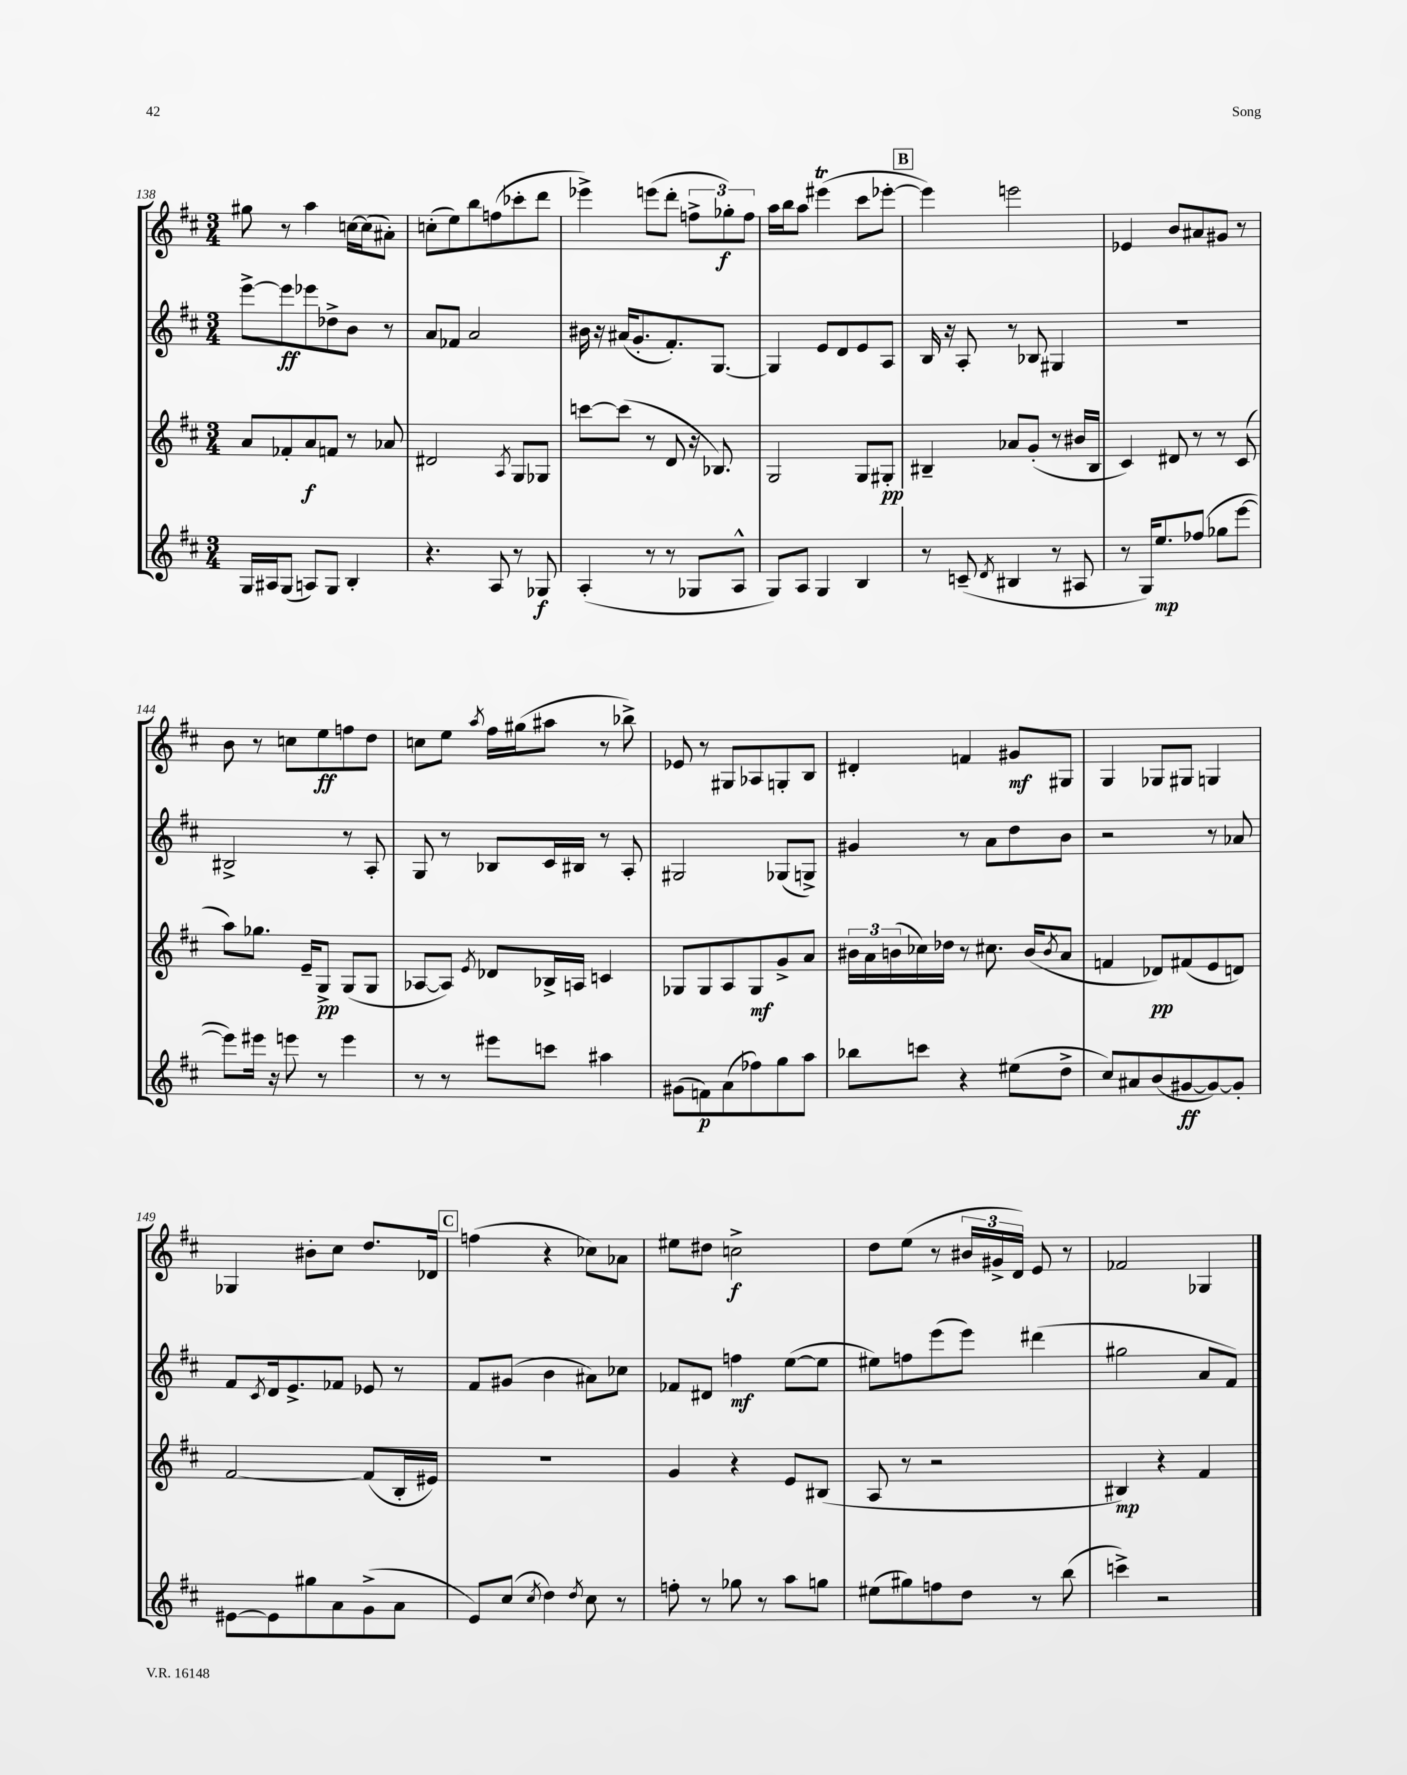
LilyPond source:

<<
\new StaffGroup <<
\new Staff = "s0" {
    \clef treble \key d \major \numericTimeSignature \time 3/4
    gis''8 r8 a''4 c''16~ c''16( ais'8-.) |
    c''8-.( e''8) b''8 f''8( ces'''8-. d'''8 |
    ees'''4->) e'''8( d'''8-. \tuplet 3/2 { f''8-> ges''8-.\f) f''8 } |
    a''16 b''16 a''8 eis'''4\trill( cis'''8 ees'''8~-. |
    \mark \markup { \box "B" } ees'''4) e'''2 |
    ees'4 b'8 ais'8 gis'8 r8 |
    b'8 r8 c''8 e''8\ff f''8 d''8 |
    c''8 e''8 \acciaccatura { a''8 } fis''16 gis''16( ais''8 r8 bes''8->) |
    ees'8 r8 gis8 aes8 g8-. b8 |
    dis'4-. f'4 gis'8\mf gis8 |
    g4 ges8 gis8 g4 |
    ges4 bis'8-. cis''8 d''8. des'16 |
    \mark \markup { \box "C" } f''4( r4 ces''8) aes'8 |
    eis''8 dis''8 c''2->\f |
    d''8 e''8( r8 \tuplet 3/2 { bis'16 gis'16-> d'16) } e'8 r8 |
    fes'2 ges4 \bar "|." |
}
\new Staff = "s1" {
    \clef treble \key d \major \numericTimeSignature \time 3/4
    e'''8~-> e'''8\ff ees'''8 des''8-> b'8 r8 |
    a'8 fes'8 a'2 |
    bis'16 r16 ais'16( g'8.-. fis'8.-.) g8.~ |
    g4 e'8 d'8 e'8 a8 |
    \mark \markup { \box "B" } b16 r16 a8-. r8 bes8 gis4 |
    R2. |
    bis2-> r8 a8-. |
    g8 r8 bes8 cis'16 bis16 r8 a8-. |
    gis2 ges8( g8->) |
    gis'4 r8 a'8 d''8 b'8 |
    r2 r8 aes'8 |
    fis'8 \acciaccatura { cis'8 } d'16 e'8.-> fes'8 ees'8 r8 |
    \mark \markup { \box "C" } fis'8 gis'8( b'4 ais'8) ces''8 |
    fes'8 dis'8 f''4\mf e''8~( e''8 |
    eis''8) f''8 e'''8( e'''8) dis'''4( |
    gis''2 a'8 fis'8) \bar "|." |
}
\new Staff = "s2" {
    \clef treble \key d \major \numericTimeSignature \time 3/4
    a'8 fes'8-. a'8\f f'8 r8 aes'8 |
    dis'2 \acciaccatura { a8 } g8 ges8 |
    c'''8~ c'''8( r8 d'8 r16 bes8.) |
    g2 g8 gis8-.\pp |
    \mark \markup { \box "B" } bis4-- aes'8 g'8-.( r8 bis'16 bis16 |
    cis'4) dis'8 r8 r8 cis'8( |
    a''8) ges''8. e'16-- g8->\pp g8( g8 |
    aes8~ aes8) \acciaccatura { e'8 } des'8 bes16-> a16 c'4 |
    ges8 ges8 a8 ges8\mf g'8-> a'8 |
    \tuplet 3/2 { bis'16 a'16 b'16( } ces''16) des''16 r8 cis''8. b'16( \acciaccatura { b'8 } a'8 |
    f'4 des'8\pp) fis'8( e'8 d'8) |
    fis'2~ fis'8( b16-. eis'16) |
    \mark \markup { \box "C" } R2. |
    g'4 r4 e'8 bis8( |
    a8 r8 r2 |
    bis4\mp) r4 fis'4 \bar "|." |
}
\new Staff = "s3" {
    \clef treble \key d \major \numericTimeSignature \time 3/4
    g16 ais16 g8( a8) g8 b4-. |
    r4. a8 r8 ges8\f |
    a4-.( r8 r8 ges8 a8-^ |
    g8) a8 g4 b4 |
    \mark \markup { \box "B" } r8 c'8--( \acciaccatura { d'8 } bis4 r8 ais8 |
    r8 g16) e''8.\mp fes''8( ges''8 e'''8~ |
    e'''8) eis'''16 r16 e'''8 r8 e'''4 |
    r8 r8 eis'''8 c'''8 ais''4 |
    gis'8( f'8\p) a'8( fes''8) g''8 a''8 |
    bes''8 c'''8 r4 eis''8( d''8-> |
    cis''8) ais'8 b'8( gis'8~\ff gis'8~) gis'8-. |
    eis'8~ eis'8 gis''8 a'8 g'8->( a'8 |
    \mark \markup { \box "C" } e'8) cis''8( \acciaccatura { cis''8 } d''4) \acciaccatura { d''8 } cis''8 r8 |
    f''8-. r8 ges''8 r8 a''8 g''8 |
    eis''8( gis''8) f''8 d''8 r8 b''8( |
    c'''4->) r2 \bar "|." |
}
>>
>>
\layout { \context { \Score currentBarNumber = #138 } }
